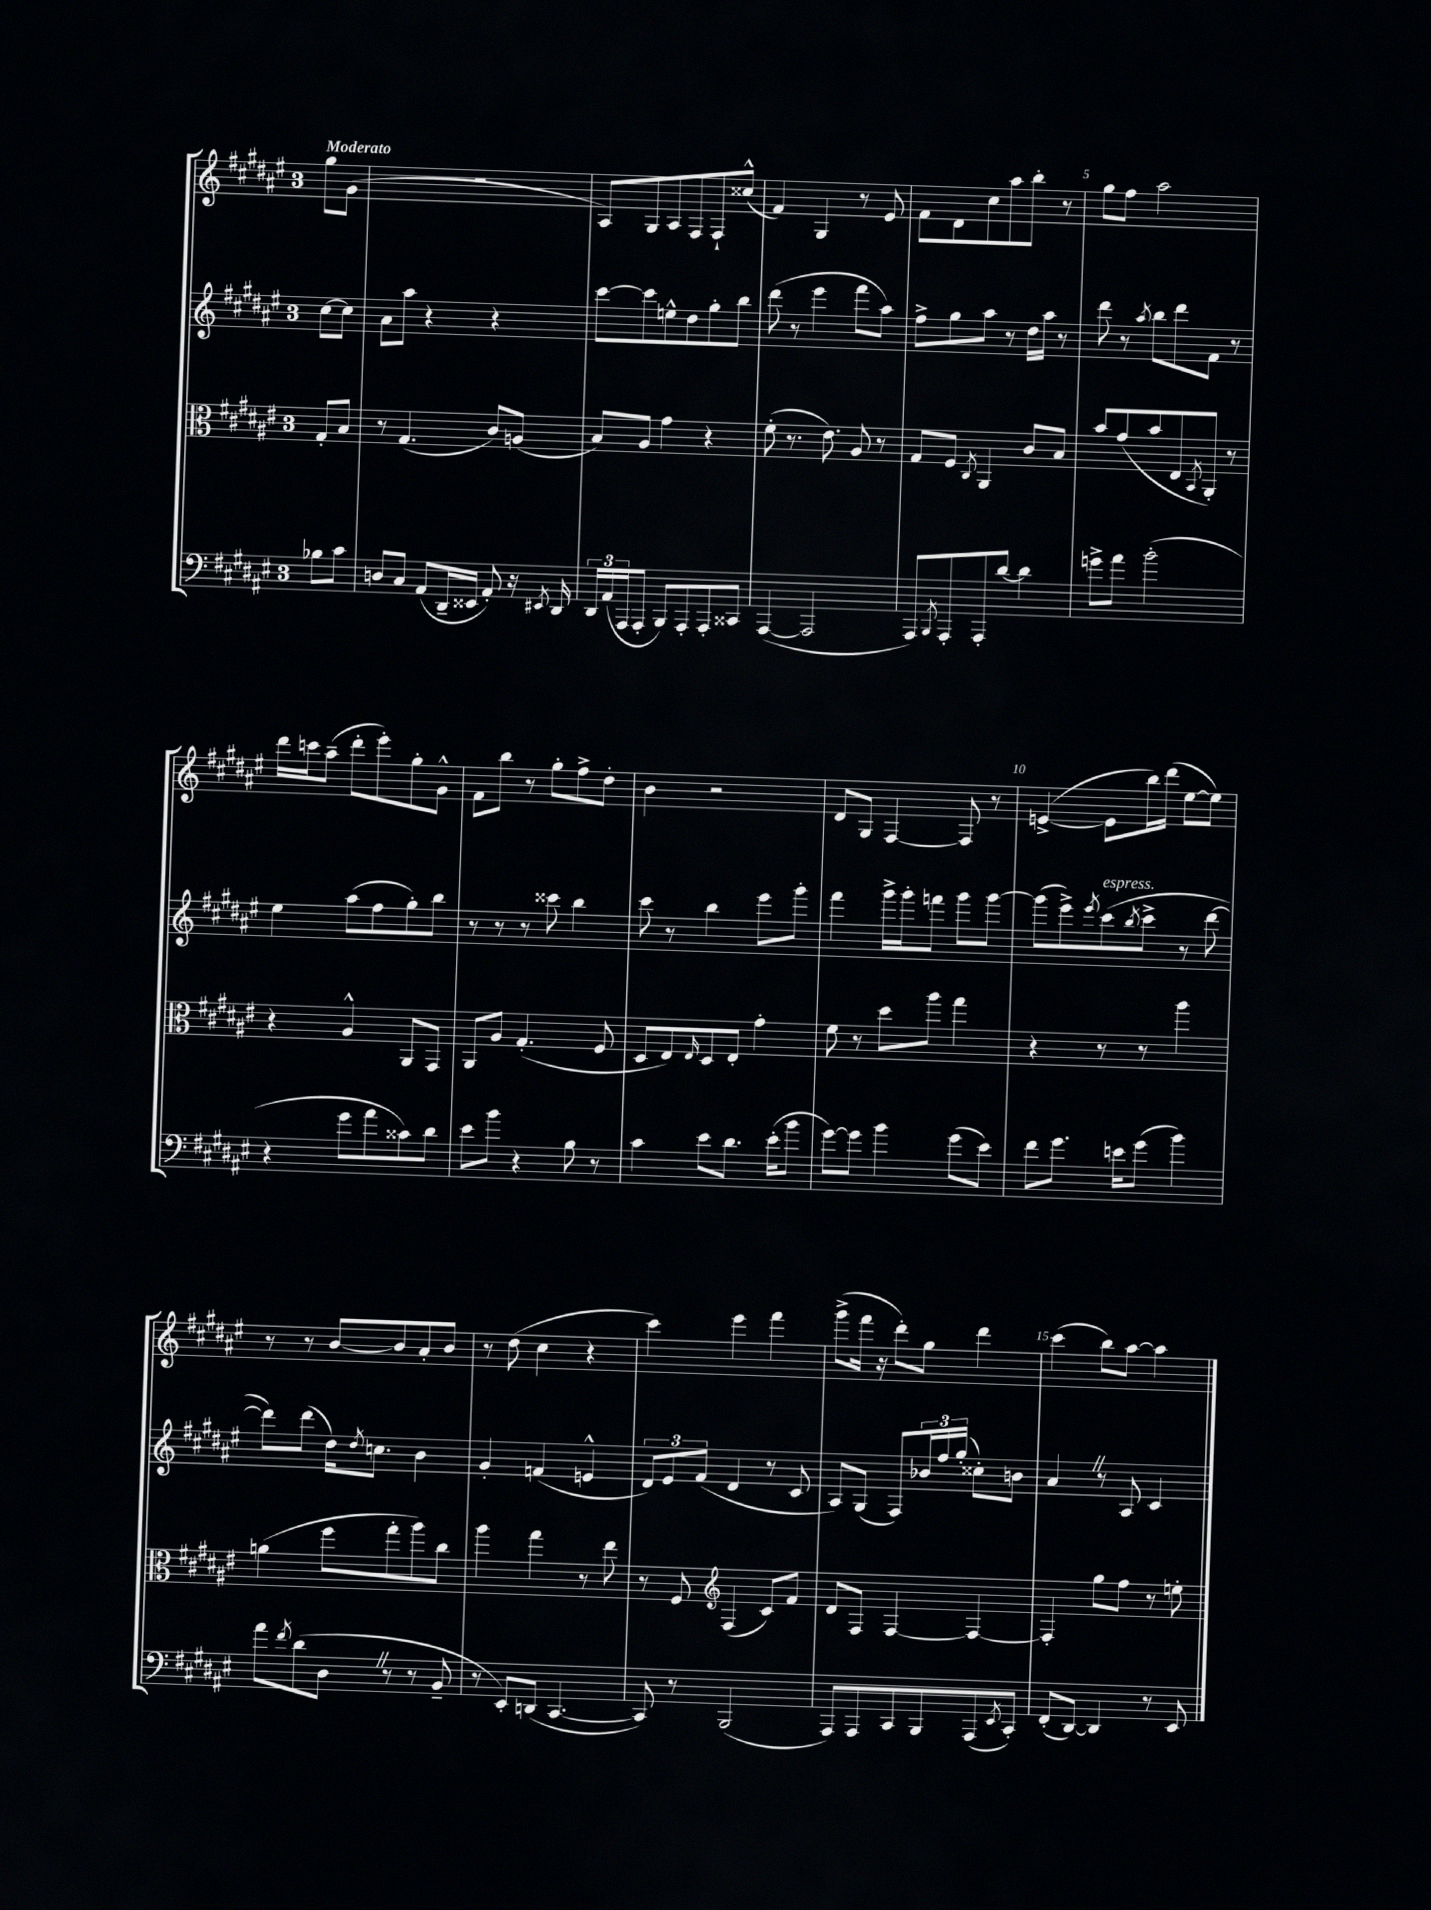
<<
\new StaffGroup <<
\new Staff = "s0" {
    \clef treble \key fis \major \once \override Staff.TimeSignature.style = #'single-digit \time 3/4 \partial 4 \tempo "Moderato"
    gis''8 gis'8( |
    R2. |
    ais8) gis8 ais8 fis8 fis8-! cisis''8-^( |
    fis'4) gis4 r8 eis'8 |
    fis'8 dis'8 cis''8 ais''8 b''8-. r8 |
    gis''8 fis''8 ais''2 |
    dis'''16 c'''16 ais''8--( dis'''8-. eis'''8-.) gis''8-. gis'8-^ |
    fis'8 b''8 r8 gis''8-. fis''8-> dis''8-. |
    b'4 r2 |
    dis'8 gis8 fis4~ fis8 r8 |
    e'4~->( e'8 b''16) dis'''16( eis''8~ eis''8) |
    r8 r8 b'8~ b'8 ais'8-. b'8 |
    r8 dis''8( cis''4 r4 |
    cis'''4) eis'''4 fis'''4 |
    gis'''8->( fis'''16 r16 dis'''8-.) gis''8 dis'''4 |
    cis'''4( b''8) ais''8~ ais''4 \bar "|." |
}
\new Staff = "s1" {
    \clef treble \key fis \major \once \override Staff.TimeSignature.style = #'single-digit \time 3/4 \partial 4
    cis''8~ cis''8 |
    ais'8 ais''8 r4 r4 |
    cis'''8~ cis'''8 e''8-^ dis''8 gis''8-. b''8 |
    dis'''8( r8 eis'''4 fis'''8 ais''8) |
    fis''8-> gis''8 ais''8 r8 dis''16 ais''16 r8 |
    dis'''8 r8 \acciaccatura { ais''8 } b''8 dis'''8 fis'8 r8 |
    eis''4 ais''8( fis''8 gis''8-.) b''8 |
    r8 r8 r8 cisis'''8 b''4 |
    cis'''8 r8 b''4 eis'''8 gis'''8-. |
    fis'''4 gis'''16-> gis'''16-. f'''8 gis'''8 gis'''8~ |
    gis'''8( eis'''8->) \acciaccatura { eis'''8 } cis'''8^\markup { \italic "espress." }( \acciaccatura { b''8 } cis'''8-> r8 dis'''8~ |
    dis'''8) dis'''8( dis''16) \acciaccatura { dis''8 } c''8. b'4 |
    gis'4-. f'4( e'4-^ |
    \tuplet 3/2 { dis'8) eis'8 fis'8( } dis'4 r8 cis'8 |
    ais8) gis8( fis8) \tuplet 3/2 { bes'16 fis''16 gis''16-.( } cisis''8-.) b'8 |
    ais'4 \once \override BreathingSign.text = \markup { \musicglyph "scripts.caesura.straight" } \breathe r8 ais8 cis'4 \bar "|." |
}
\new Staff = "s2" {
    \clef alto \key fis \major \once \override Staff.TimeSignature.style = #'single-digit \time 3/4 \partial 4
    gis8-. b8 |
    r8 gis4.( cis'8) a8( |
    b8) ais8 gis'4 r4 |
    fis'8-.( r8. eis'8.) ais8 r8 |
    gis8 fis8 \acciaccatura { cis8 } ais,4 cis'8 b8 |
    b'8 gis'8( b'8 eis8 \acciaccatura { b,8 } ais,8-.) r8 |
    r4 ais4-^ ais,8 gis,8 |
    ais,8 ais8 gis4.-.( fis8 |
    dis8 eis8) \grace { eis16 } dis8 eis8-. gis'4-. |
    fis'8 r8 dis''8 ais''8 gis''4 |
    r4 r8 r8 ais''4 |
    a'4( fis''8 gis''8-. ais''8) cis''8 |
    ais''4 gis''4 r8 eis''8 |
    r8 fis8 \clef treble fis4( cis'8) fis'8 |
    dis'8 fis8 fis4~ fis4~ |
    fis4-. gis''8 fis''8 r8 e''8-. \bar "|." |
}
\new Staff = "s3" {
    \clef bass \key fis \major \once \override Staff.TimeSignature.style = #'single-digit \time 3/4 \partial 4
    bes8 cis'8 |
    d8 cis8 ais,8( dis,16-- eisis,16 ais,8-.) r16 \acciaccatura { eis,8 } dis,16 |
    \tuplet 3/2 { dis,16 ais,16( ais,,16 } ais,,8-. b,,8) ais,,8-. ais,,8-. cisis,8 |
    ais,,4~( ais,,2 |
    ais,,8) \acciaccatura { b,,8 } ais,,8-. ais,,8-. dis'8~ dis'4 |
    g'8-> ais'8 b'2-.( |
    r4 gis'8 ais'8 cisis'8) dis'8 |
    eis'8 b'8 r4 b8 r8 |
    cis'4 eis'8 dis'8. eis'16-.( b'8 |
    gis'8~) gis'8 b'4 gis'8( eis'8) |
    fis'8 gis'8. e'16 gis'8( b'4) |
    ais'8 \acciaccatura { fis'8 } dis'8( dis8 \once \override BreathingSign.text = \markup { \musicglyph "scripts.caesura.straight" } \breathe r8 r8 b,8-- |
    r8 eis,8-.) d,8( cis,4.~ |
    cis,8) r8 b,,2( |
    ais,,8) ais,,8 cis,8 b,,8 ais,,8( \acciaccatura { eis,8 } cis,8-.) |
    fis,8-.( dis,8~) dis,4 r8 eis,8 \bar "|." |
}
>>
>>
\layout { \context { \Score \override BarNumber.break-visibility = ##(#f #t #t) barNumberVisibility = #(every-nth-bar-number-visible 5) } }
